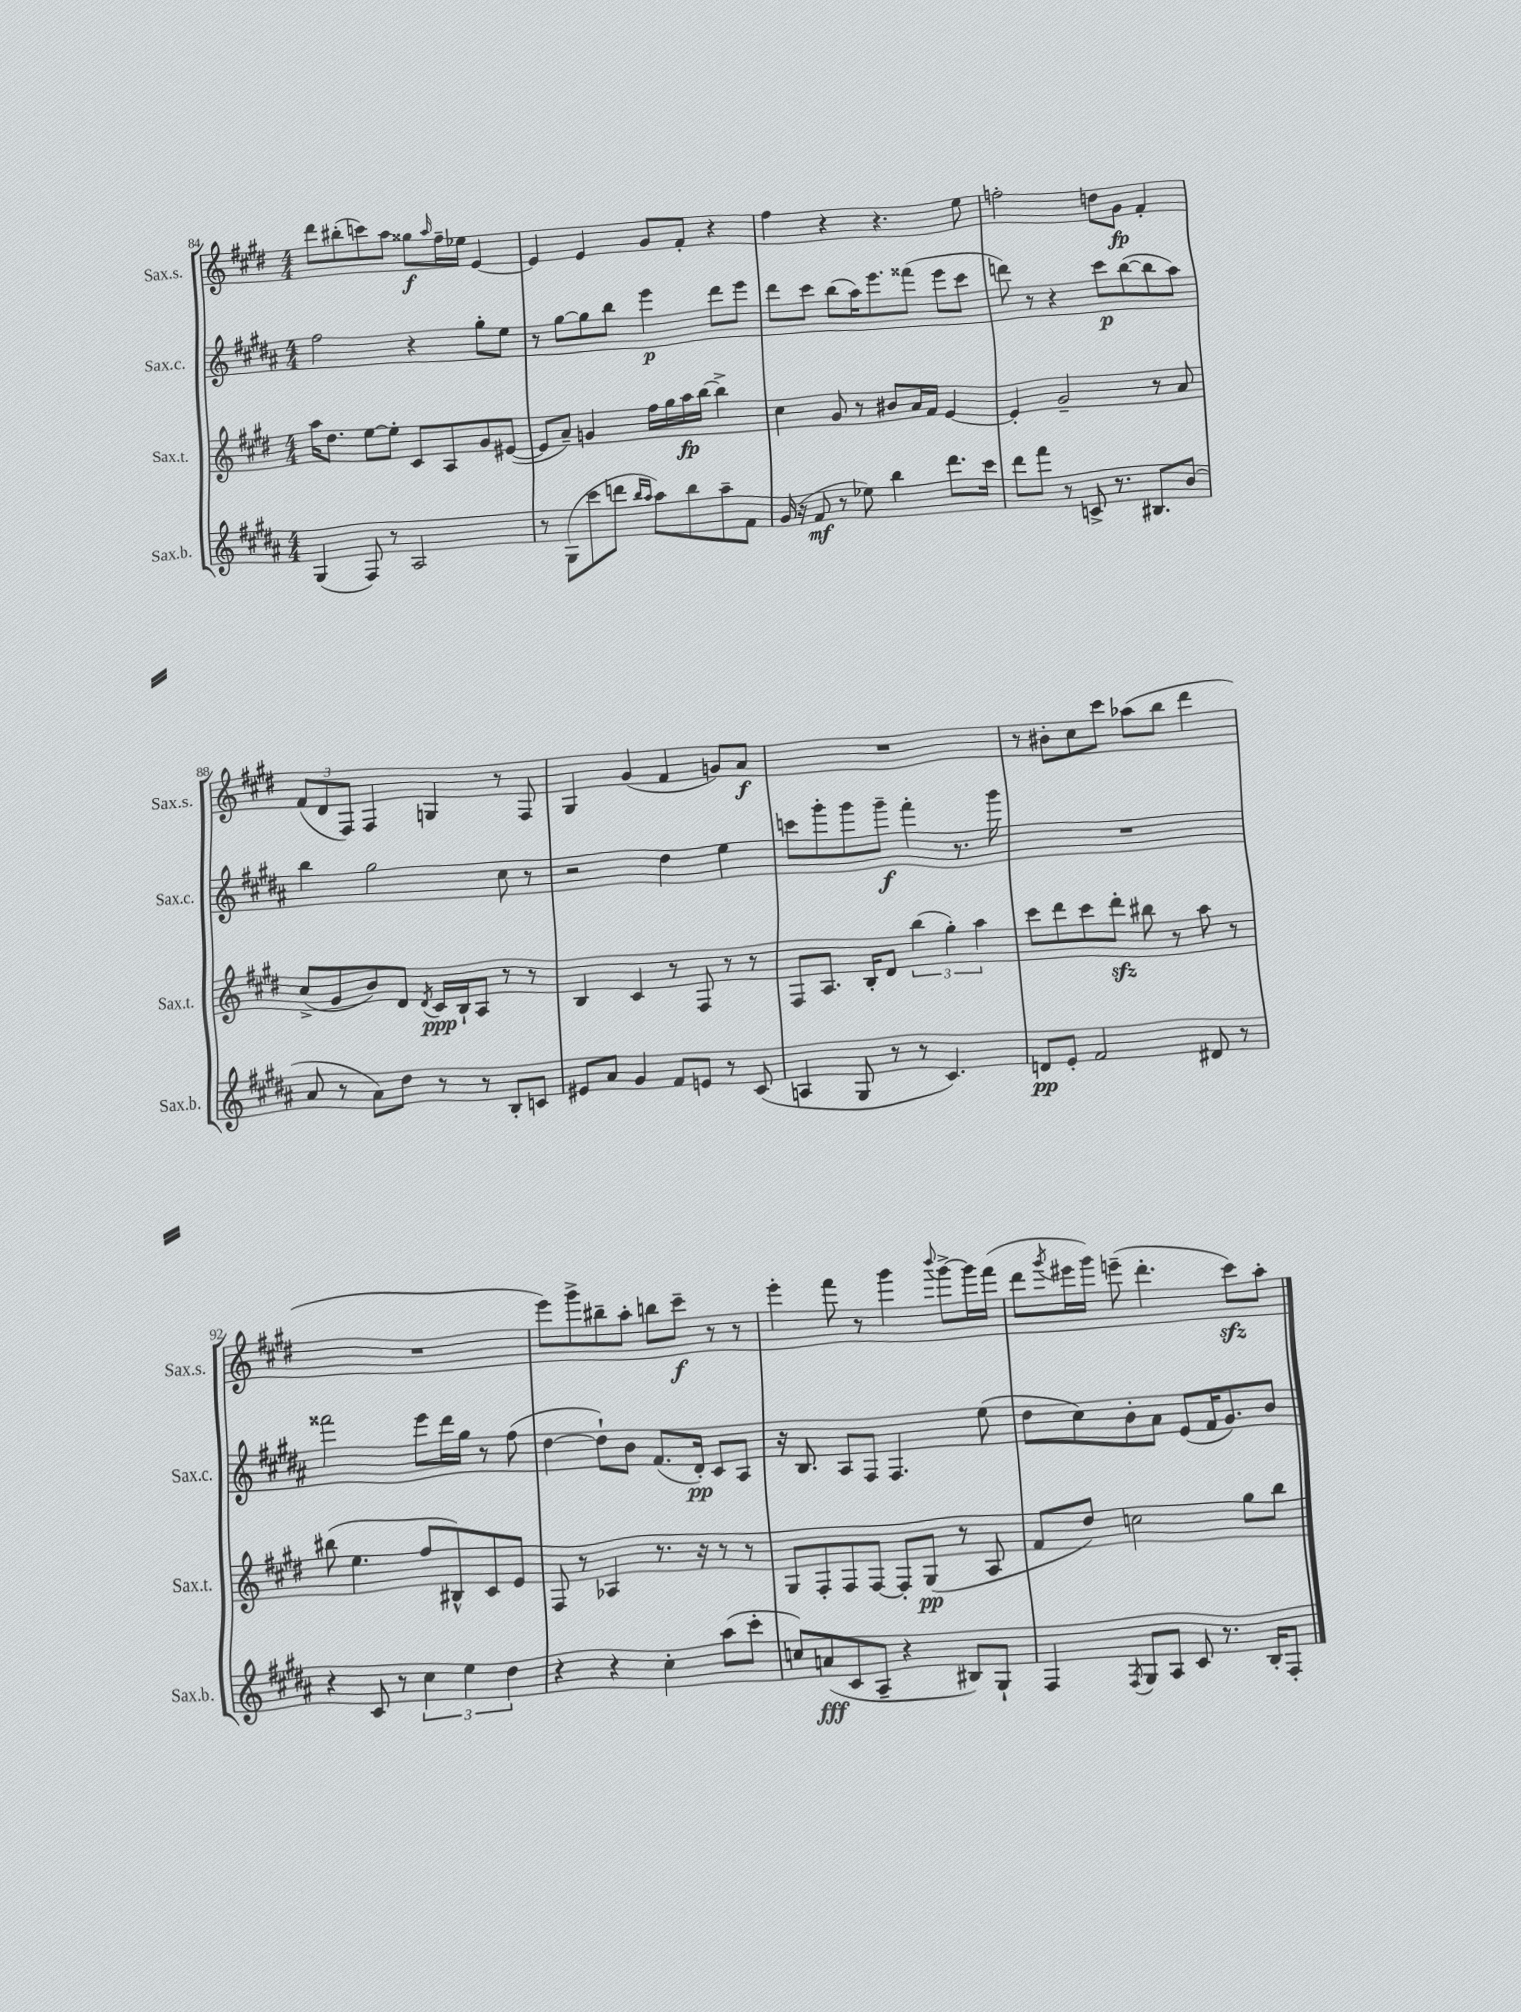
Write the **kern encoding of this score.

**kern	**kern	**kern	**kern
*staff4	*staff3	*staff2	*staff1
*clefG2	*clefG2	*clefG2	*clefG2
*k[f#c#g#d#a#]	*k[f#c#g#d#]	*k[f#c#g#d#a#]	*k[f#c#g#d#]
*M4/4	*M4/4	*M4/4	*M4/4
(4G#/	16aa\LK	2ff#\	8ddd#\L
.	8.dd#\J	.	.
.	.	.	(8bb#'\
8F#/)	[8ee\L	.	8ccc\)
8r	8ee'\]J	.	8aa\J
2A#/	8c#/L	4r	8gg##\L
.	.	.	16qqaa/
.	8A/	.	16ff#~\L
.	.	.	16ee-\JJ
.	8g#/	8gg#'\L	[4e/
.	([8e#/J	8ee\J	.
=	=	=	=
8r	8e#/]L	8r	4e/]
(8G#\L	8a~/J)	[8gg#\L	.
8ccc#\	4g/	8gg#\]	4e/
8ddd\J	.	8bb\J	.
16qqbb/LL	.	.	.
16qqaa#/JJ	.	.	.
8aa#\L)	16ff#\LL	4eee\	8g#/L
.	16gg#\	.	.
8bb\	16aa\	.	8f#'/J
.	[16bb\JJ	.	.
8aa#~\	4bb^\]	8ddd#\L	4r
8f#\J	.	8eee\J	.
=	=	=	=
(16g#/	4cc#\	8ddd#\L	4ff#\
16r	.	.	.
8f#/	.	8ccc#\J	.
8r	8g#/	(8bb\L	4r
8ee-\)	8r	16aa#\K)	.
.	.	8.eee\	.
4bb\	8b#/L	.	4.r
.	16a/L	(8fff##\J	.
.	16f#/JJ	.	.
8.ddd#\L	[4e/	8eee\L	.
.	.	8ccc#\J	8ee\
16ccc#\Jk	.	.	.
=	=	=	=
8ddd#\L	4e'/]	8ddd\)	2ff'\
8fff#\J	.	8r	.
8r	2g#~/	4r	.
8c^/	.	.	.
8.r	.	8ccc#\L	8dd\L
.	.	([8bb\	8g#\J
8.B#/L	.	.	.
.	8r	8bb\]	4f#'/
(8b/J	8a/	8aa#\J)	.
=	=	=	=
8a#/	(8cc#^/L	4bb\	(12f#/L
.	.	.	12d#/
8r	8g#/	.	.
.	.	.	12F#/J)
8a#\L)	8b/)	2gg#\	4F#/
8dd#\J	8d#/J	.	.
.	8qd#/	.	.
8r	16c#/LL	.	4G/
.	16B`/J	.	.
8r	8A/J	.	.
8B'/L	8r	8cc#\	8r
8c/J	8r	8r	8F#/
=	=	=	=
8e#/L	4B/	2r	4G#/
8a#/J	.	.	.
4g#/	4c#/	.	(4g#/
8f#/L	8r	4dd#\	4f#/
8e/J	8F#/	.	.
8r	8r	4ee\	8g/L)
(8c#/	8r	.	8a/J
=	=	=	=
4A/	8F#/L	8ccc\L	1r
.	8.A/J	8ggg#'\	.
8G#/	.	8ggg#\	.
.	16B'/LK	.	.
8r	8d#/J	8ggg#~\J	.
8r	(6bb\	4fff#'\	.
4.c#/)	.	.	.
.	6gg#'\)	.	.
.	.	8.r	.
.	6aa\	.	.
.	.	16ggg#\	.
=	=	=	=
8d/L	8ccc#\L	1r	8r
8e'/J	8ddd#\	.	8b#'\L
2f#/	8ccc#\	.	8cc#\
.	8ddd#'\J	.	8ccc#\J
.	8bb#\	.	(8aa-\L
.	8r	.	8bb\J
8d#/	8aa\	.	4ddd#\
8r	8r	.	.
=	=	=	=
4r	(8bb#\	2fff##\	1r
.	4.ee\	.	.
8c#/	.	.	.
8r	.	.	.
6cc#\	8ff#/L	8eee\L	.
.	8B#^^/)	16ddd#\L	.
6ee\	.	.	.
.	.	16gg#\JJ	.
.	8c#/	8r	.
6dd#\	.	.	.
.	8e/J	(8ff#\	.
=	=	=	=
4r	8F#/	[4dd#\	8eee\L)
.	8r	.	8ggg#^\
4r	4A-/	8dd#`\]L)	8bb#~\
.	.	8b\J	8aa'\J
4cc#'\	8.r	(8.f#/L	8bb\L
.	.	.	8ccc#~\J
.	16r	16d#'/Jk)	.
(8aa#\L	8r	8c#/L	8r
8ccc#'\J	8r	8A#/J	8r
=	=	=	=
8cc/L)	8G#/L	16r	4eee'\
.	.	8.B/	.
(8a/	8F#'/	.	.
8c#/	8F#/	8A#/L	8fff#\
8A#~/J	[8F#/J	8F#/J	8r
4r	8F#'/]L	4.F#/	4ggg#\
.	(8G#/J	.	.
.	.	.	8qqbbb/
8B#/L)	8r	.	[8ggg#^\L
8G#`/J	8A/	(8ee\	16ggg#\]L
.	.	.	(16fff#\JJ
=	=	=	=
4F#/	8f#/L	8dd#\L	8ddd#\L
.	.	.	8qggg#/
.	8dd#/J)	8cc#\)	16eee#\L
.	.	.	16ggg#\JJ)
8qF#/	.	.	.
8G#/L	2cc\	8b'\	(8eee~\
8A#/J	.	8a#\J	4.ddd#'\
8c#/	.	(8e/L	.
8.r	.	16f#/K	.
.	.	8.g#/)	.
.	8gg#\L	.	8ccc#\L)
16B'/LK	.	.	.
8F#'/J	8bb\J	8b/J	8aa'\J
==	==	==	==
*-	*-	*-	*-
